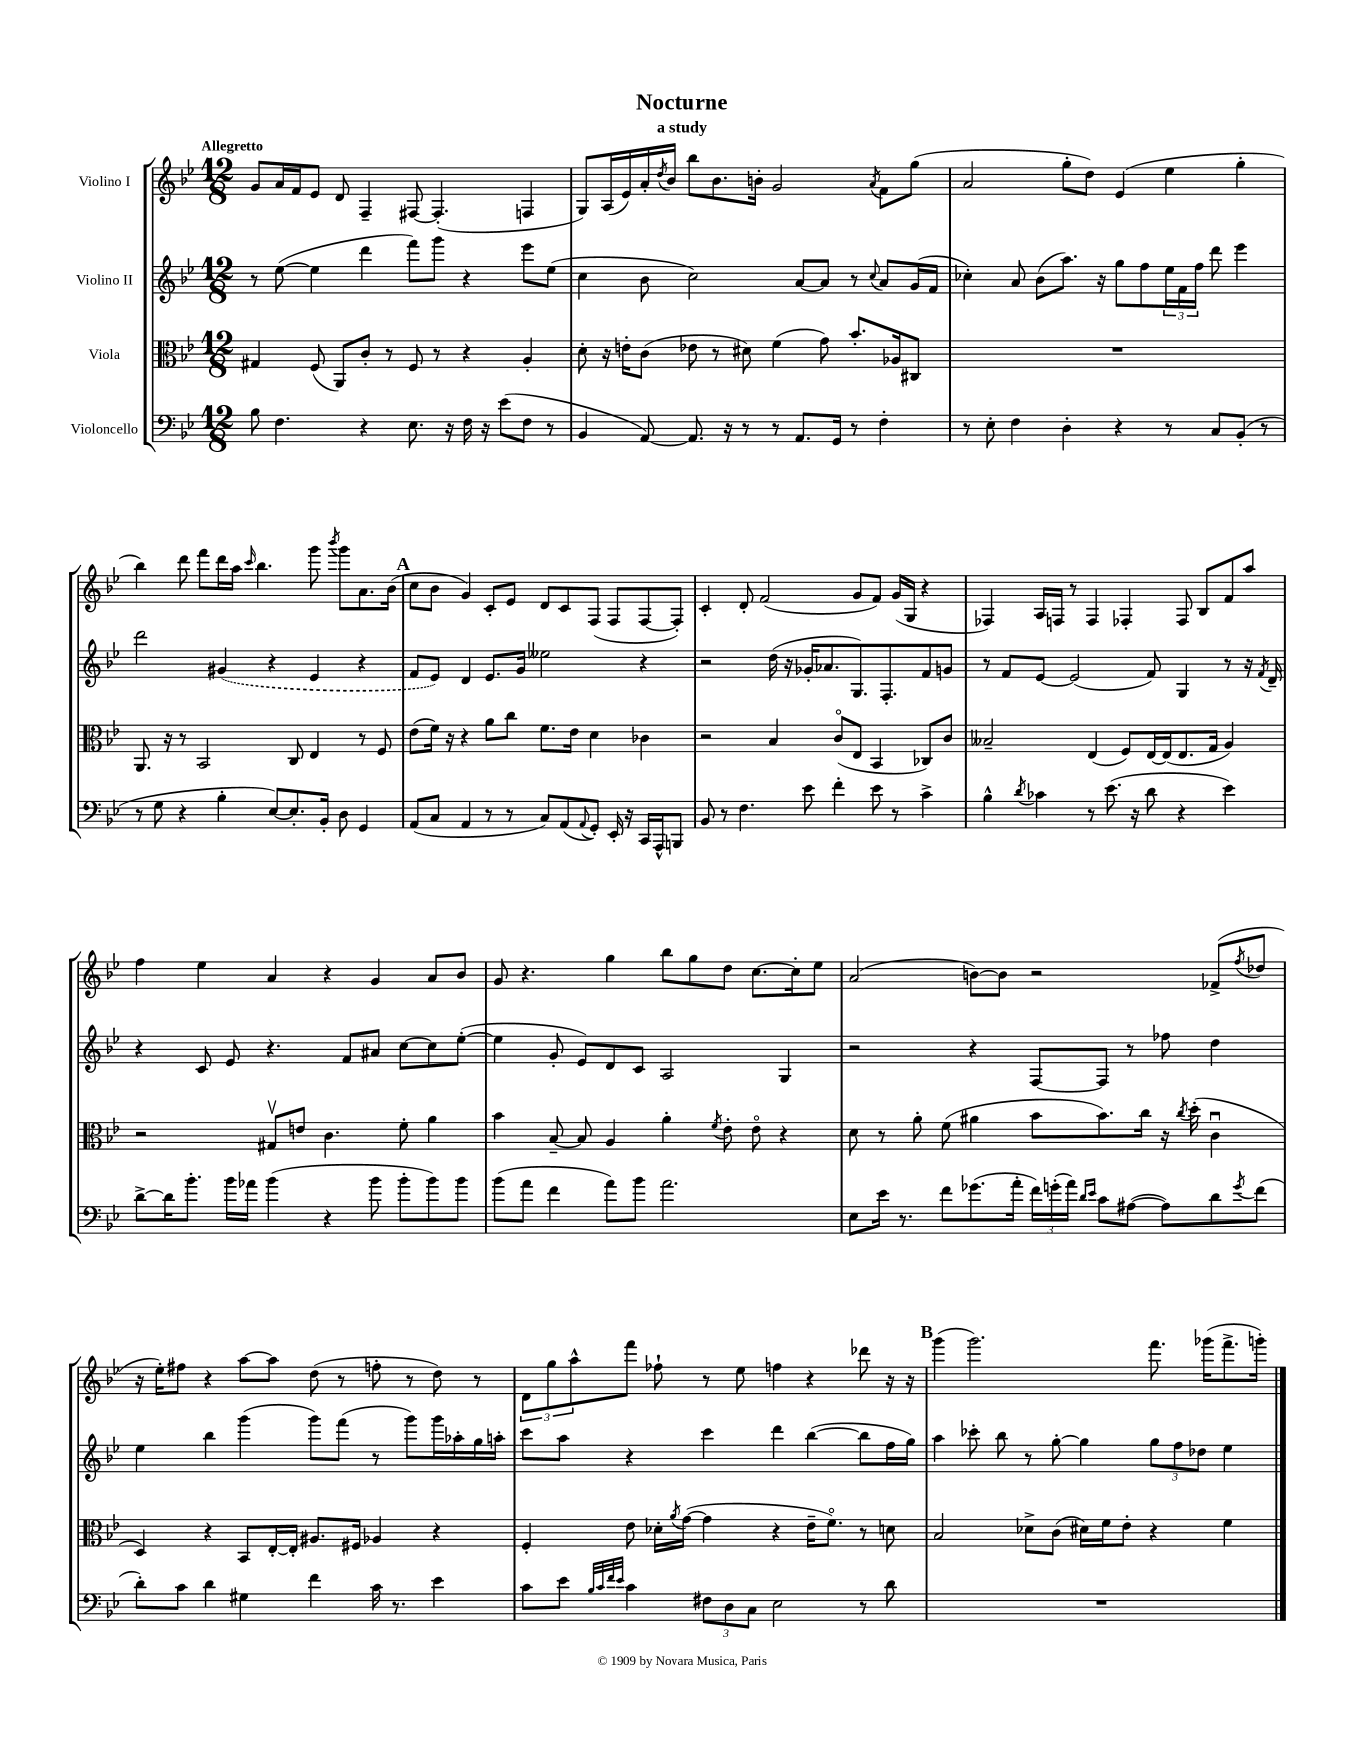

**kern	**kern	**kern	**kern
*part4	*part3	*part2	*part1
*staff4	*staff3	*staff2	*staff1
*I"Violoncello	*I"Viola	*I"Violino II	*I"Violino I
*clefF4	*clefC3	*clefG2	*clefG2
*k[b-e-]	*k[b-e-]	*k[b-e-]	*k[b-e-]
*M12/8	*M12/8	*M12/8	*M12/8
=1	=1	=1	=1
!	!	!	!LO:TX:a:B:t=Allegretto
8B-\	4G#X/	8r	8g/L
4.F\	.	([8ee-\	16a/L
.	.	.	16f/J
.	(8F/	4ee-\]	8e-/J
.	8AA/L)	.	8d/
4r	8c'/J	4ddd\	4F~/
.	8r	.	.
8.E-\	8F/	8fff\L)	[8F#X/
.	8r	8ggg\J	(4.F#'/]
16r	.	.	.
16F\	4r	4r	.
16r	.	.	.
(8e-\L	.	.	.
8F\J	4A'/	8eee-\L	4Fn/
8r	.	(8ee-\J	.
=2	=2	=2	=2
4BB-/	8d'\	4cc\	8G/L)
.	16r	.	(16A/L
.	16en'\KL	.	16e-/)
[8AA/)	(8c\J	8b-\	16a'/
.	.	.	8qdd/
.	.	.	16b-/JJ
8.AA/]	8e-X\	2cc\)	8bb-\L
.	8r	.	8.b-\
16r	.	.	.
8r	8d#X\)	.	.
.	.	.	16bn'\Jk
8r	(4f\	.	2g/
8.AA/L	.	[8a/L	.
.	8g\)	8a/J]	.
16GG/Jk	.	.	.
8r	8.b-'/L	8r	.
.	.	8qqcc/	8qa/
4F'\	.	8a/L	8f\L
.	16A-X/k	.	.
.	8C#X/J	(16g/L	(8gg\J
.	.	16f/JJ	.
=3	=3	=3	=3
8r	1.r	4cc-X'\)	2a/
8E-'\	.	.	.
4F\	.	8a/	.
.	.	(8b-\L	.
4D'\	.	8.aa\J)	8gg'\L
.	.	.	8dd\J)
.	.	16r	.
4r	.	8gg\L	(4e-/
.	.	8ff\	.
8r	.	24ee-\L	4ee-\
.	.	24f\	.
.	.	24ff\JJ	.
8C/L	.	8ddd\	.
(8BB-'/J	.	4eee-\	4gg'\
8r	.	.	.
!!LO:LB:g=z
=4	=4	=4	=4
8r	8.AA/	2ddd\	4bb-\)
8G\	.	.	.
.	16r	.	.
4r	8r	.	8ddd\
.	2BB-/	.	8fff\L
4B-'\	.	(4g#X/	16ddd\L
.	.	.	16aa\JJ
.	.	.	16qqccc/
.	.	.	4.bb-\
[8E-/L)	.	4r	.
8.E-'/]	8C/	.	.
.	4E-/	4e-/	8ggg\
16BB-'/Jk	.	.	.
.	.	.	8qbbb-/
8D\	.	.	8ggg\L
4GG/	8r	4r	8.a\
.	8F/	.	.
.	.	.	(16b-\Jk
!!LO:REH:place=s1:t=A
=5	=5	=5	=5
(8AA/L	(8e-\L	8f/L	8cc\L
8C/J	16f\Jk)	8e-/J)	8b-\J
.	16r	.	.
4AA/	4r	4d/	4g/)
8r	8a\L	8.e-/L	8c'/L
8r	8cc\J	.	8e-/J
.	.	16g/Jk	.
8C/L)	8.f\L	2ee--X\	8d/L
(8AA/	.	.	8c/
.	16e-\Jk	.	.
8qqAA/	.	.	.
8GG'/J)	4d\	.	(8F/J
16EE-'/	.	.	8F/L
16r	.	.	.
16CC/LL	4c-X\	4r	[8F/
16AAA^^/J	.	.	.
8BBBn/J	.	.	8F'/J])
=6	=6	=6	=6
8BB-/	2r	2r	4c'/
8r	.	.	.
4.F\	.	.	8d'/
.	.	.	(2f/
.	4B-/	(16dd\	.
.	.	16r	.
8e-\	.	16g-X'/KL	.
.	.	8.a-X/	.
4f'\	(8c/L	.	.
.	8E-/J	8.G/)	8g/L
8e-\	4BB-/	.	8f/J)
.	.	8.F'/	.
8r	.	.	(16g/LL
.	.	.	16G/JJ
4c^\	8C-X/L)	8f/	4r
.	8c/J	8gn/J	.
=7	=7	=7	=7
4B-^^\	2B--X~/	8r	4F-X/)
.	.	8f/L	.
8qd/	.	.	.
4c-X\	.	[8e-/J	16A/LL
.	.	.	16Fn/JJ
.	.	(2e-/]	8r
8r	(4E-/	.	4F/
(8.e-\	.	.	.
.	8F/L)	.	4F-X'/
16r	.	.	.
8d\	[16E-/L	8f/)	.
.	(16E-/J]	.	.
4r	8.E-/	4G/	8F-/
.	.	.	8B-/L
.	16G/Jk	.	.
4e-\)	4A/)	8r	8f/
.	.	16r	8aa/J
.	.	8qf/	.
.	.	16d~/	.
!!LO:LB:g=z
=8	=8	=8	=8
[8d^\L	2r	4r	4ff\
16d\K]	.	.	.
8.b-'\J	.	.	.
.	.	8c/	4ee-\
16b-\LL	.	8e-/	.
16a-X\JJ	.	.	.
(4b-\	8G#Xv/L	4.r	4a/
.	8en/J	.	.
4r	4.c\	.	4r
.	.	8f/L	.
8b-\	.	8a#X/J	4g/
8b-'\L	8f'\	[8cc\L	.
8b-\)	4a\	8cc\]	8a/L
8b-\J	.	([8ee-'\J	8b-/J
=9	=9	=9	=9
(8b-\L	4b-\	4ee-\]	8g/
8a\J	.	.	4.r
4f\	[8B-~/	8g'/	.
.	8B-/]	8e-/L)	.
8a\L)	4A/	8d/	4gg\
8b-\J	.	8c/J	.
2.a\	4a'\	2A/	8bb-\L
.	.	.	8gg\
.	8qf/	.	.
.	8e-'\	.	8dd\J
.	8e-\	.	[8.cc\L
.	4r	4G/	.
.	.	.	16cc'\k]
.	.	.	8ee-\J
=10	=10	=10	=10
8E-\L	8d\	2r	(2a/
16e-\Jk	8r	.	.
8.r	.	.	.
.	8a'\	.	.
8f\L	(8f\	.	.
(8.g-X\	4a#X\	4r	[8bn\L)
.	.	.	8b\J]
16a'\Jk	.	.	.
24f\LL)	8b-\L	[8F/L	2r
(24gn'\	.	.	.
24a\JJ)	.	.	.
16qqd/LL	.	.	.
16qqe-/JJ	.	.	.
8c\L	8.b-\)	8F/J]	.
([8A#X\J	.	8r	.
.	16cc\Jk	.	.
8A#\L])	16r	8ff-X\	.
.	8qcc/	.	.
.	(16dd'\	.	.
8d\	4cu\	4dd\	(8f-X^/L
8qg/	.	.	8qff/
(8f\J	.	.	8dd-X/J
!!LO:LB:g=z
=11	=11	=11	=11
8d'\L)	4D/)	4ee-\	16r
.	.	.	16ee-'\KL)
8c\J	.	.	8ff#X\J
4d\	4r	4bb-\	4r
4G#X\	8BB-/L	(4ggg\	[8aa\L
.	[16E-'/L	.	8aa\J]
.	16E-'/JJ]	.	.
4f\	8.A#X/L	8ggg\L)	(8dd\
.	.	(8fff\J	8r
.	16F#X/Jk	.	.
16c\	4A-X/	8r	8ffn'\
8.r	.	.	.
.	.	8ggg\L)	8r
4e-\	4r	16ggg\L	8dd\)
.	.	16aa-X'\	.
.	.	16gg\	8r
.	.	16aan'\JJ	.
=12	=12	=12	=12
8c\L	4F'/	8ccc\L	12d\L
.	.	.	12gg\
8e-\J	.	8aa\J	.
.	.	.	12aa^^\
32qqB-/LLL	.	.	.
32qqc/	.	.	.
32qqf/	.	.	.
32qqe-/JJJ	.	.	.
4c\	8e-\	4r	8fff\J
.	16d-X'\LL	.	8ff-X`\
.	8qa/	.	.
.	([16g\JJ	.	.
12F#X\L	4g\]	4ccc\	8r
12D\	.	.	.
.	.	.	8ee-\
12C\J	.	.	.
2E-\	4r	4ddd\	4ffn\
.	16e-~\KL	([4bb-\	4r
.	8.f\J)	.	.
8r	8r	8bb-\L]	8ddd-X\
8d\	8dn\	16ff\L	16r
.	.	16gg\JJ)	16r
!!LO:REH:place=s1:t=B
=13	=13	=13	=13
1.r	2B-/	4aa\	(4ggg\
.	.	8ccc-X'\	2.ggg\)
.	.	8bb-\	.
.	8d-X^\L	8r	.
.	(8c\J	[8gg'\	.
.	16d#X\LL)	4gg\]	.
.	16f\J	.	.
.	8e-'\J	.	.
.	4r	12gg\L	8.fff\
.	.	12ff\	.
.	.	12dd-X\J	.
.	.	.	(16ggg-X\KL
.	4f\	4ee-\	8.fff^\
.	.	.	16gggn'\Jk)
==	==	==	==
*-	*-	*-	*-
